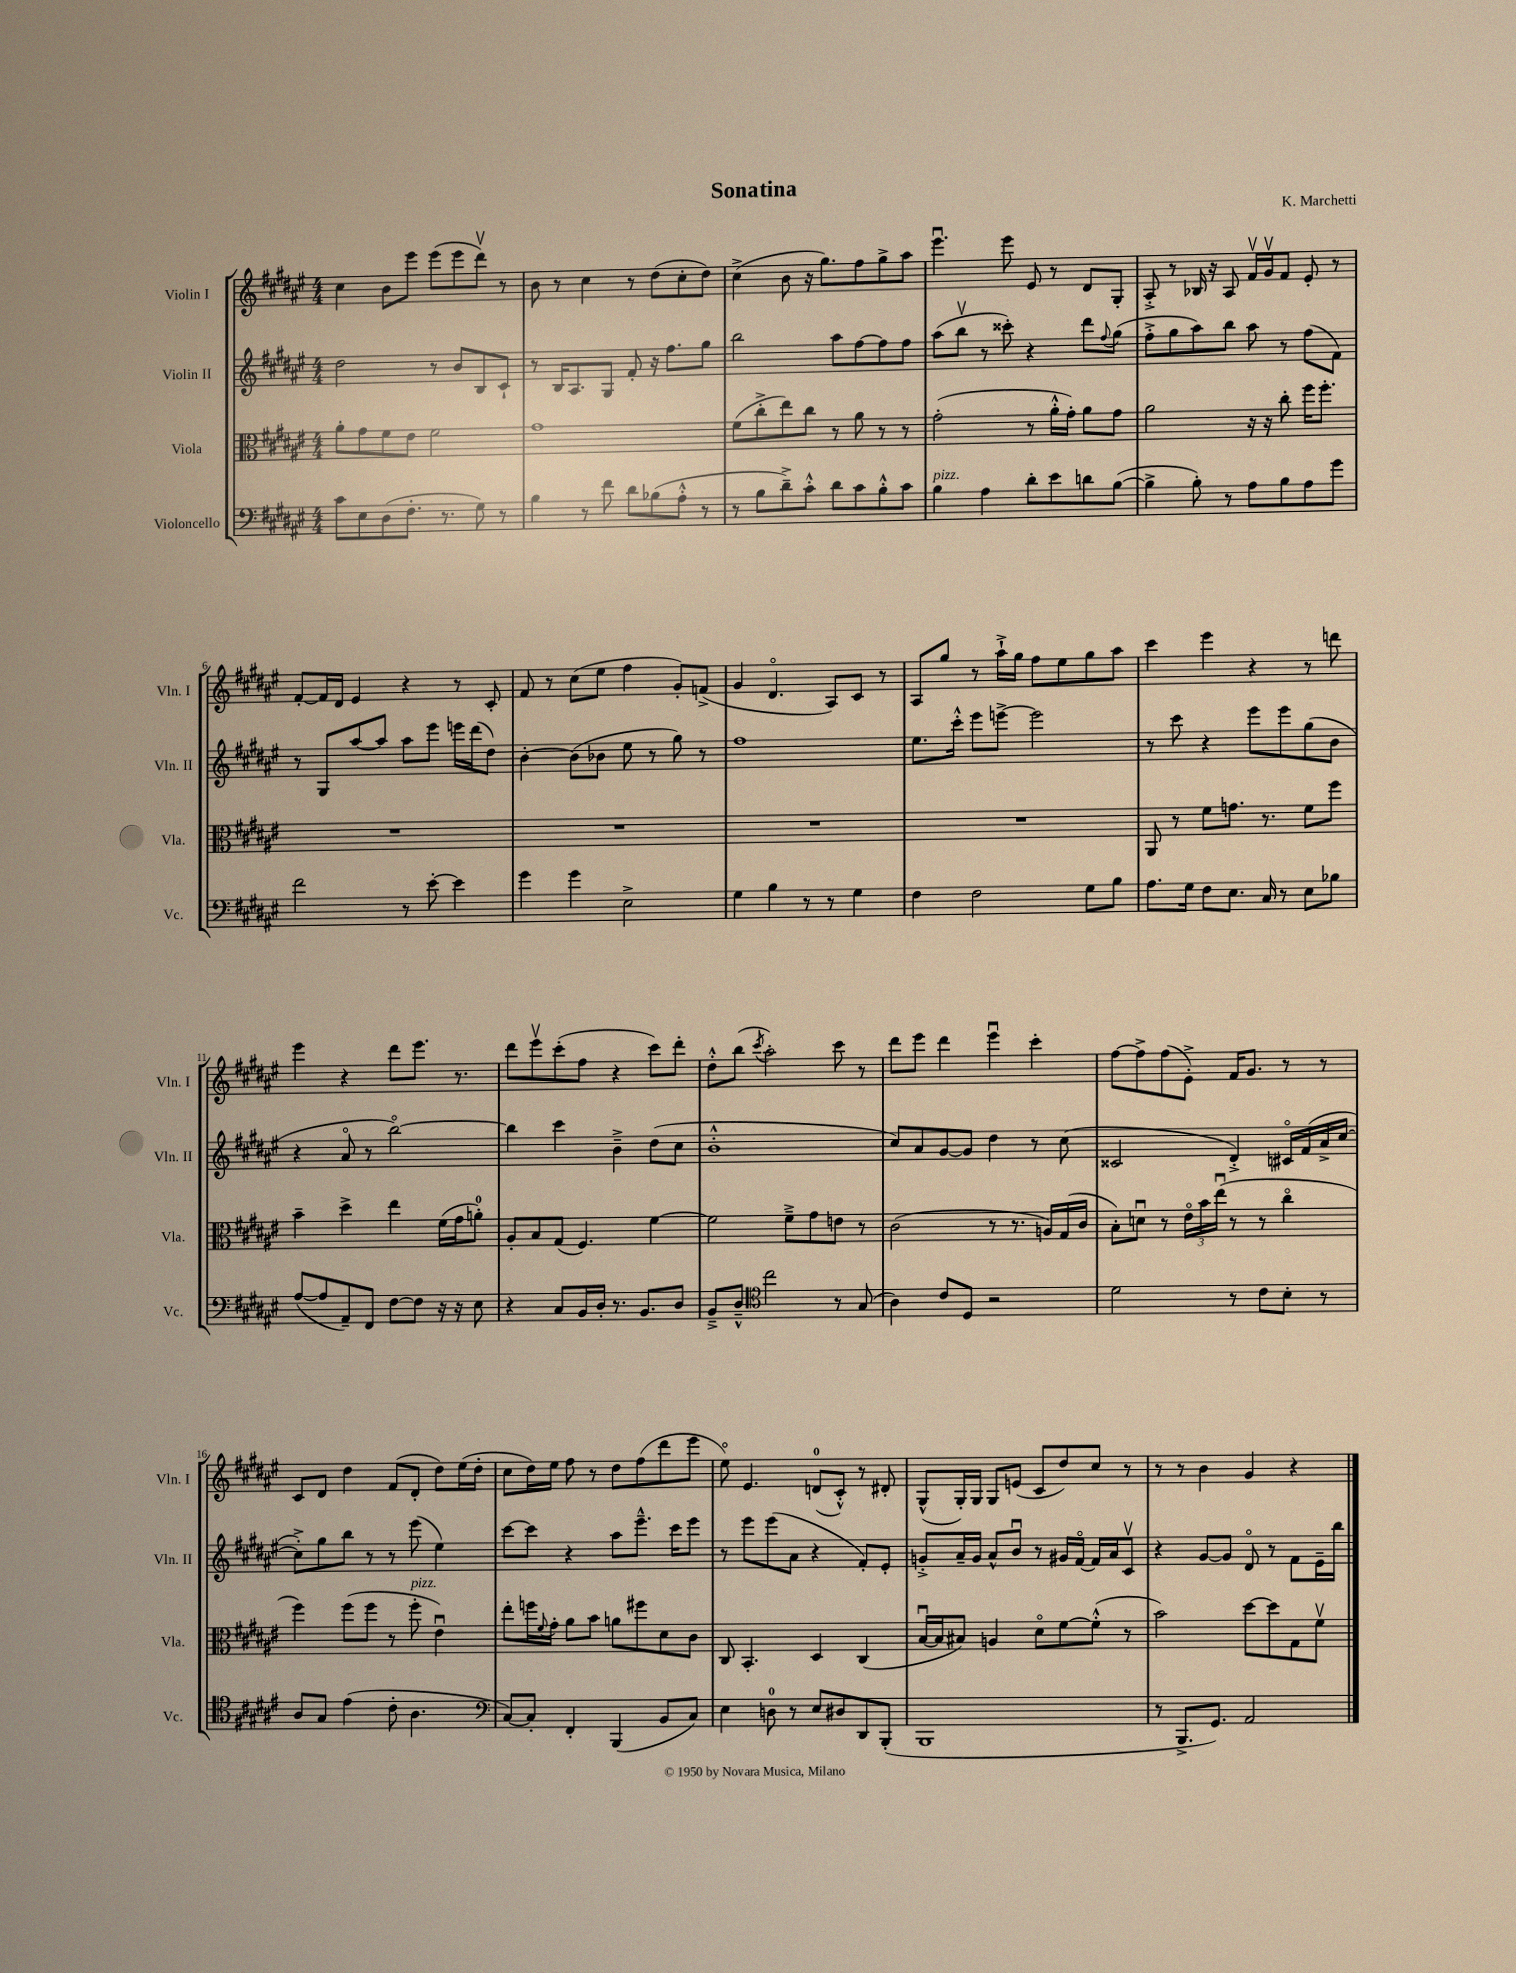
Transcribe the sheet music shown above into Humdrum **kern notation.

**kern	**kern	**kern	**kern
*staff4	*staff3	*staff2	*staff1
*clefF4	*clefC3	*clefG2	*clefG2
*k[f#c#g#d#a#e#]	*k[f#c#g#d#a#e#]	*k[f#c#g#d#a#e#]	*k[f#c#g#d#a#e#]
*M4/4	*M4/4	*M4/4	*M4/4
8c#\L	8a#'\L	2dd#\	4cc#\
8E#\	8g#\	.	.
(8D#\	8f#\	.	8b\L
8.F#'\J	8e#\J	.	8eee#\J
.	2f#\	8r	(8eee#\L
8.r	.	.	.
.	.	8b/L	8eee#\
8G#\)	.	8B/	8ddd#v\J)
8r	.	8c#`/J	8r
=	=	=	=
4B\	1g#	8r	8b\
.	.	16B/LK	8r
.	.	8.A#/	.
8r	.	.	4cc#\
8f#\	.	8G#/J	.
8d#\L	.	8f#'/	8r
(8B-\	.	16r	(8dd#\L
.	.	8.ff#\L	.
8A#'^^\J	.	.	8cc#'\
8r	.	8gg#\J	8dd#\J)
=	=	=	=
8r	(8f#\L	2bb\	(4cc#^\
8B\L	8cc#'^\	.	.
8d#~^\)	8ee#\)	.	8b\
8c#'^^\J	8cc#\J	.	16r
.	.	.	8.gg#\L)
8d#\L	8r	8aa#\L	.
8c#\	8a#\	[8ff#\	8ff#\
8B'^^\	8r	8ff#\]	8gg#^\
8c#\J	8r	8ff#\J	8aa#\J
=	=	=	=
4B\	(2g#'\	(8aa#\L	4.eee#u\
.	.	8bbv\J	.
4A#\	.	8r	.
.	.	8ccc##'\)	8eee#\
8d#'\L	8r	4r	8e#/
8e#\	16a#'^^\LL	.	8r
.	16g#'\JJ)	.	.
8d\	8a#\L	8ddd#\L	8d#/L
.	.	8qqff#/	.
([8B\J	8g#\J	(8gg#\J	8G#'/J
=	=	=	=
4B^\]	2a#\	8ff#'^\L	8A#'^/
.	.	8gg#\	8r
8B'\)	.	8aa#\)	16B-/
.	.	.	16r
8r	.	8bb\J	8A#/
8A#\L	16r	8aa#\	16f#v/LL
.	16r	.	16g#v/J
8B\	8cc#'\	8r	8f#/J
8A#\	16ff#\LK	(8ff#\L	8e#'/
.	8.ff#'\J	.	.
8g#\J	.	8f#\J)	8r
=	=	=	=
2f#\	1r	8r	[8f#'/L
.	.	8G#/L	16f#/]L
.	.	.	16d#/JJ
.	.	[8aa#/	4e#/
.	.	8aa#/]J	.
8r	.	8aa#\L	4r
[8e#'\	.	8eee#\J	.
4e#\]	.	16eee\LL	8r
.	.	(16ddd#\J	.
.	.	8dd#\J)	8c#'/
=	=	=	=
4g#\	1r	[4b'\	8f#/
.	.	.	8r
4g#\	.	(8b\]L	(8cc#\L
.	.	8b-\J	8ee#\J
2E#^\	.	8ee#\	4ff#\
.	.	8r	.
.	.	8gg#\)	8g#'/L)
.	.	8r	(8f^/J
=	=	=	=
4G#\	1r	1ff#	4g#/
4B\	.	.	4.d#o/
8r	.	.	.
8r	.	.	8A#/L)
4G#\	.	.	8c#/J
.	.	.	8r
=	=	=	=
4F#\	1r	8.ee#\L	8A#/L
.	.	.	8gg#/J
.	.	16ccc#'^^\Jk	.
2F#\	.	8eee#\L	8r
.	.	[8eee^\J	16aa#`^\LL
.	.	.	16gg#\JJ
.	.	2eee\]	8ff#\L
.	.	.	8ee#\
8G#\L	.	.	8gg#\
8B\J	.	.	8aa#\J
=	=	=	=
8.A#\L	8AA#/	8r	4ccc#\
.	8r	8ccc#\	.
16G#\Jk	.	.	.
8F#\L	8f#\L	4r	4eee#\
8.E#\J	8.g\J	.	.
.	.	8eee#\L	4r
16C#/	8.r	.	.
8r	.	8eee#\	.
8E#\L	8f#\L	(8gg#\	8r
8B-\J	8ff#\J	8b\J	8ddd\
=	=	=	=
([8A#/L	4b~\	4r	4eee#\
8A#/]	.	.	.
8AA#~/)	4dd#^\	8a#o/	4r
8FF#/J	.	8r	.
[8F#\L	4ee#\	[2bbo\)	8ddd#\L
8F#\]J	.	.	8.eee#\J
16r	(16f#\LL	.	.
16r	16g#\J	.	8.r
8E#\	8a'\J)	.	.
=	=	=	=
4r	8A#'/L	4bb\]	8ddd#\L
.	8B/	.	8eee#v\
8C#/L	(8G#/J	4ccc#\	(8ccc#'\
16BB/L	4.F#/)	.	8ff#\J
16D#'/JJ	.	.	.
8.r	.	4b~^\	4r
8.BB/L	.	.	.
.	[4f#\	(8dd#\L	8ccc#\L)
8D#/J	.	8cc#\J	8ddd#'\J
=	=	=	=
8BB~^/L	2f#\]	1b'^^	8dd#'^^\L
8D#~^^/J	.	.	(8bb\J
*clefC4	*	*	*
.	.	.	8qccc#/
2cc#\	.	.	2aa#'\)
.	8f#~^\L	.	.
.	8g#\	.	.
8r	8e\J	.	8ccc#\
(8G#/	8r	.	8r
=	=	=	=
4A#\)	(2c#\	8cc#/L)	8ddd#\L
.	.	8a#/	8eee#\J
8c#/L	.	[8g#/	4ddd#\
8D#/J	.	8g#/]J	.
2r	8r	4dd#\	4eee#u\
.	8.r	.	.
.	.	8r	4ccc#'\
.	16A/LL)	.	.
.	(16G#/	(8cc#\	.
.	16c#/JJ	.	.
=	=	=	=
2d#\	8B'\L)	2c##/	[8ff#\L
.	8du\J	.	8ff#^\]
.	8r	.	(8ff#\
.	24e#o\LL	.	8e#'^\J)
.	24b\	.	.
.	(24ee#u\JJ	.	.
8r	8r	4d#'^/)	16f#/LK
.	.	.	8.g#/J
8c#\L	8r	.	.
8B'\J	4cc#o\	16c#o/LL	8r
.	.	(16f#/	.
8r	.	16a#^/	8r
.	.	[16cc#/JJ	.
=	=	=	=
8A#/L	4ff#\)	8cc#'^\]L)	8c#/L
8G#/J	.	8gg#\	8d#/J
(4e#\	(8ff#\L	8bb\J	4dd#\
.	8ff#\J	8r	.
8c#'\	8r	8r	(8f#/L
4.A#\	8ff#'\	(8eee#\	8d#'/J
.	4e#u\)	4ee#\)	8dd#\L)
.	.	.	(16ee#\L
.	.	.	16dd#'\JJ
=	=	=	=
*clefF4	*	*	*
[8C#/L)	8ee#'\L	[8ccc#\L	8cc#\L
8C#'/]J	16ff\L	8ccc#\]J	16dd#\L)
.	8qqf#/	.	.
.	16g#'\JJ	.	16ee#\JJ
4FF#'/	8a#\L	4r	8ff#\
.	8b\J	.	8r
(4BBB/	8a\L	8aa#\L	8dd#\L
.	8ff#\	8.eee#~^^\J	(8ff#\
8BB/L	8d#\	.	8ddd#\
.	.	16ccc#\LK	.
8C#/J)	8c#\J	8eee#\J	8eee#\J
=	=	=	=
4E#\	8C#/	8r	8ee#o\)
.	4.BB'/	8eee#\L	4.e#/
8D\	.	(8eee#\	.
8r	.	8a#\J	.
8E#/L	4D#/	4r	(8d/L
8D#/	.	.	8c#'^^/J)
8DD#/	(4C#/	8f#'/L)	8r
(8BBB'/J	.	8e#'/J	8d#'/
=	=	=	=
1BBB	[16Bu/LL	8g'^/L	(8G#^^/L
.	16B/]J	.	.
.	8B#/J)	16a#~/L	16G#'/L)
.	.	16g/JJ	16G#/JJ
.	4A/	8a#^^/L	8G#/L
.	.	8bu/J	(8e/J
.	8d#o\L	8r	8c#/L
.	[8f#\	16g#/LL	8dd#/)
.	.	[16f#o/JJ	.
.	(8f#'^^\]J	16f#/]LL	8cc#/J
.	.	16a#/J	.
.	8r	8c#v/J	8r
=	=	=	=
8r	2b\)	4r	8r
8.BBB^/L	.	.	8r
.	.	[8g#/L	4b\
8.GG#/J)	.	.	.
.	.	8g#/]J	.
2AA#/	[8dd#\L	8d#o/	4g#/
.	8dd#\]	8r	.
.	8G#\	8f#\L	4r
.	8f#v\J	16e#~\L	.
.	.	16bb\JJ	.
==	==	==	==
*-	*-	*-	*-
